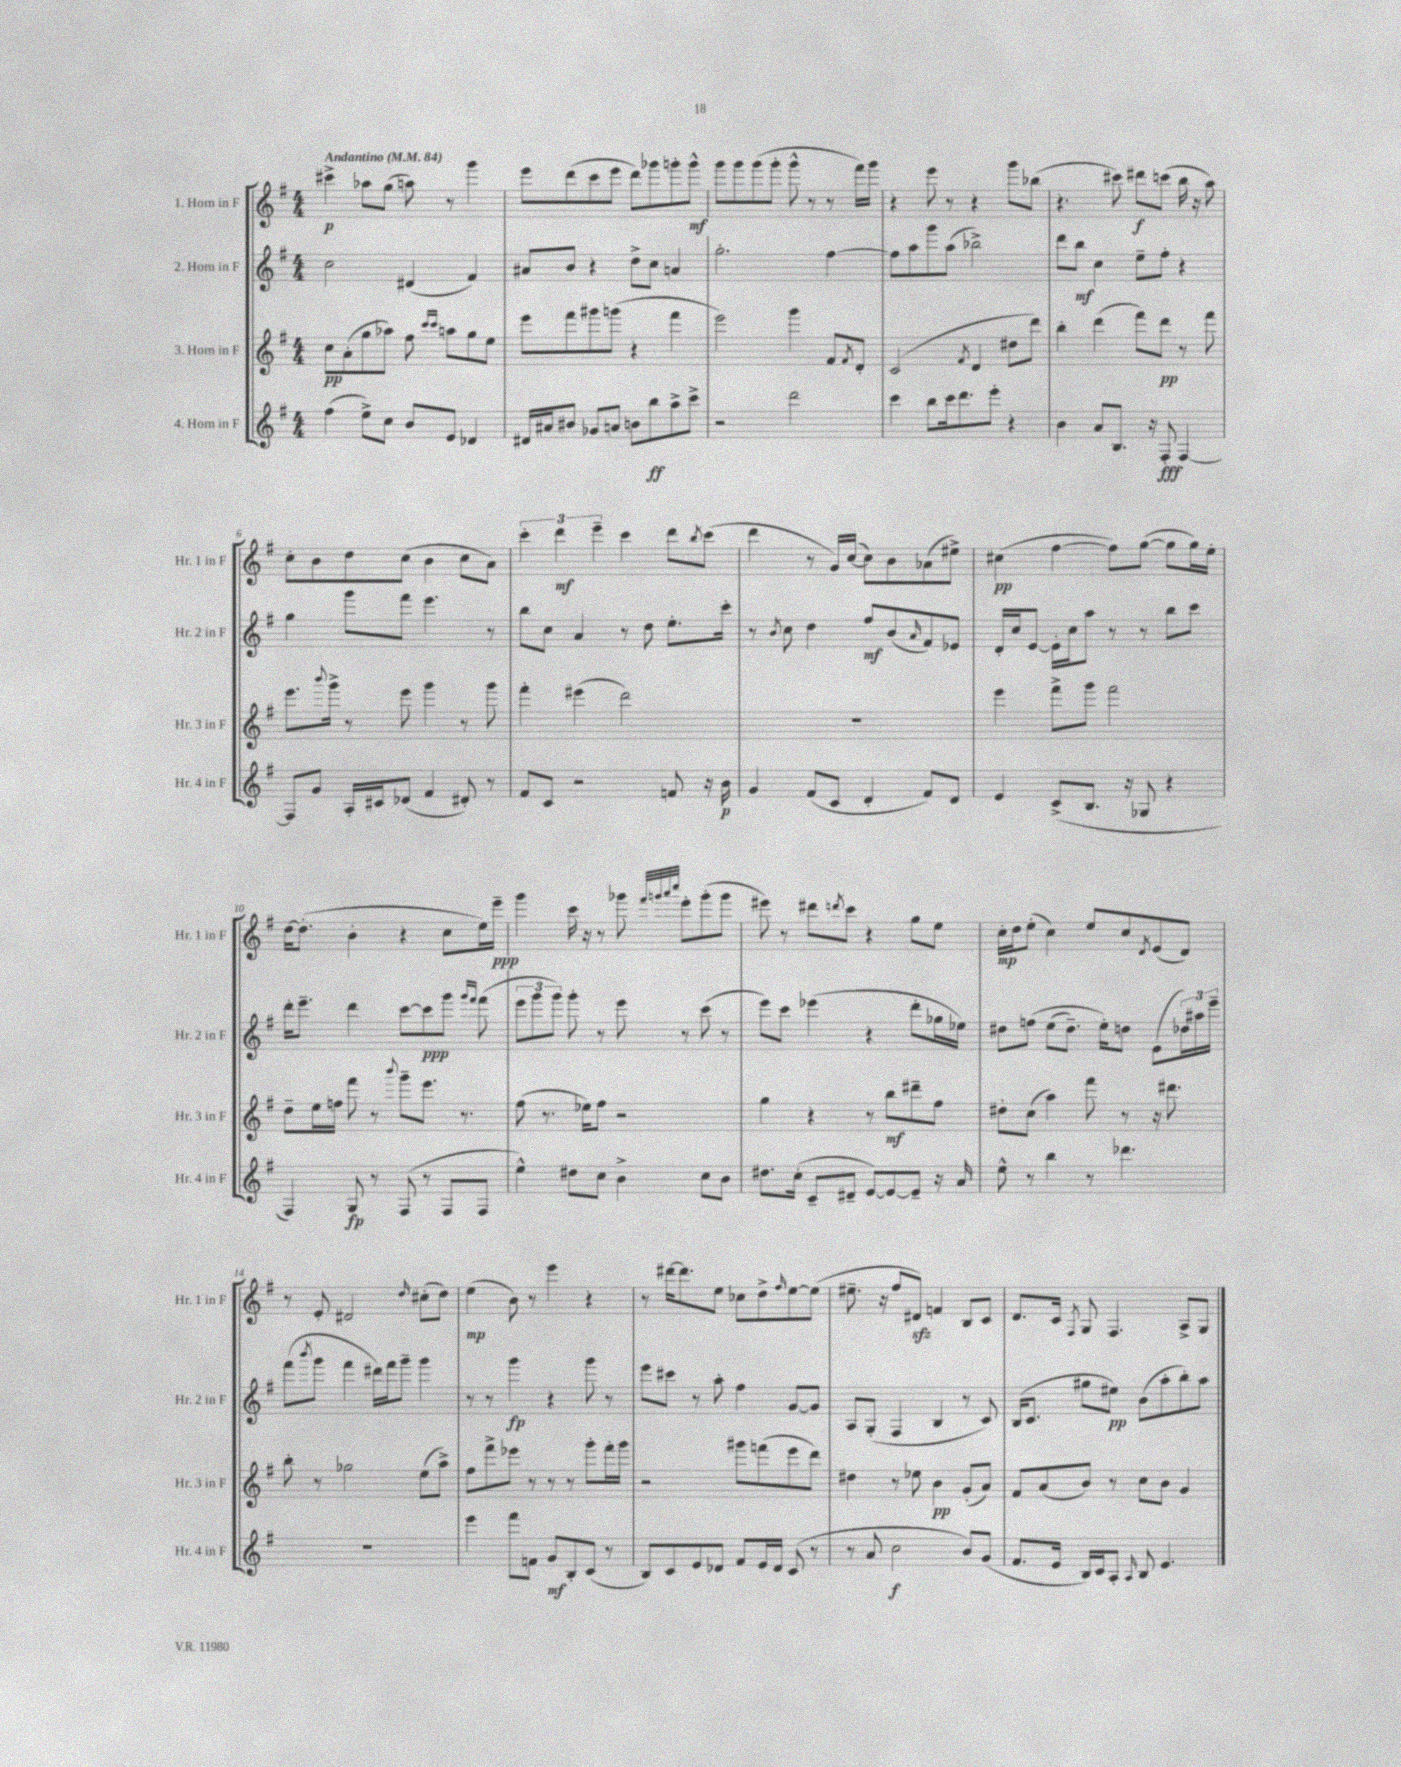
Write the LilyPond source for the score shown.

<<
\new StaffGroup <<
\new Staff = "s0" \with { instrumentName = "1. Horn in F" shortInstrumentName = "Hr. 1 in F" } {
    \clef treble \key g \major \numericTimeSignature \time 4/4 \tempo "Andantino" 4 = 84
    cis'''4->\p aes''8 g''8( a''8) r8 g'''4 |
    e'''8 d'''8( c'''8 e'''8 d'''8) ges'''8 g'''8-. g'''8-^\mf |
    g'''8 g'''8 g'''8( g'''8-. g'''8-^ r8 r8 fis'''16) g'''16 |
    r4 e'''8 r8 r4 g'''8 bes''8( |
    r4. cis'''8) dis'''8\f c'''8( b''16 r16 a''8) |
    c''8-. b'8 d''8 c''8( b'4 c''8 a'8) |
    \tuplet 3/2 { c'''4-. d'''4\mf e'''4-- } c'''4 d'''8 \acciaccatura { b''8 } c'''8( |
    d'''4 r8 g'16) c''16~( c''8) b'8 aes'8( eis''8->) |
    cis''4\pp( fis''4~ fis''8) g''8~( g''8 g''16) e''16-. |
    d''16~ d''8.-.( b'4-. r4 c''8 e''16) e'''16--\ppp |
    g'''4 c'''16 r16 r8 ges'''8 \grace { fis'''32 g'''32 a'''32 c''''32 } e'''8-. g'''8-.( g'''8 |
    eis'''8) r8 dis'''8 \acciaccatura { d'''8 } c'''8 r4 g''8 e''8 |
    c''16-.\mp d''16 e''8-.( c''4) e''8 c''8 \acciaccatura { d'8 } e'8( d'8) |
    r8 e'8-. dis'2 \grace { d''16 } cis''8-.( d''8) |
    e''4\mp( b'8) r8 e'''4 r4 |
    r8 dis'''16~ dis'''8. e''8 ces''8 d''8-> \grace { fis''16 } e''8~ e''8( |
    eis''8.-- r16 fis''8 dis'8\sfz) f'4 b8 c'8 |
    d'8. c'16 \acciaccatura { fis8 } g8 fis4. a8-> g8 \bar "|." |
}
\new Staff = "s1" \with { instrumentName = "2. Horn in F" shortInstrumentName = "Hr. 2 in F" } {
    \clef treble \key g \major \numericTimeSignature \time 4/4
    c''2 dis'4( fis'4) |
    ais'8 b'8 r4 d''8-> c''8 a'4 |
    g''2.-. fis''4~ |
    fis''8 a''8 g'''8 a''8( bes''2->) |
    d'''8 b''8\mf c''4 e''8-- fis''8-. r4 |
    g''4 g'''8 fis'''8 e'''4. r8 |
    b''8 c''8 a'4 r8 d''8 e''8.-. c'''16-. |
    r8 \acciaccatura { b'8 } c''8 d''4 fis''8\mf b'8( \grace { a'16 } fis'8) ees'8 |
    d'16-. c''16 e'8~ e'16-. c''16 a''8 r8 r8 b''8 c'''8 |
    d'''16-. e'''8.-- d'''4 c'''8~ c'''8\ppp g'''8 \grace { g'''16 fis'''16 } fis'''8( |
    \tuplet 3/2 { e'''8 g'''8 g'''8) } g'''8-. r8 e'''8 r8 c'''8( r8 |
    e'''8) c'''8 ees'''4( r4 d'''8-. ges''16 ees''16) |
    dis''8 f''8\( e''8( dis''8.--) e''16-.\) d''8 e'8( \tuplet 3/2 { des''16) ais''16 e'''16-- } |
    fis'''8( \acciaccatura { b'''8 } g'''8 fis'''4 dis'''16) fis'''16 g'''8-- g'''4 |
    r8 r8 g'''4\fp r4 g'''8 r8 |
    e'''8 cis'''8 r8 a''8-. fis''4 g'8~ g'8 |
    a8 g8-.( fis4 b4 r8 c'8) |
    b16( c'8. gis''8 eis''8\pp) b'8( a''8-. b''8-.) a''8 \bar "|." |
}
\new Staff = "s2" \with { instrumentName = "3. Horn in F" shortInstrumentName = "Hr. 3 in F" } {
    \clef treble \key g \major \numericTimeSignature \time 4/4
    c''8\pp a'8-.( g''8 aes''8) fis''8 \grace { c'''16 c'''16 } a''8 g''8 e''8 |
    e'''8 fis'''8 gis'''8 g'''8( r4 fis'''4 |
    e'''2) g'''4 fis'8 \acciaccatura { fis'8 } d'8-. |
    c'2( \acciaccatura { fis'8 } d'4 dis''8 d'''8) |
    b''4-. d'''4( fis'''8) d'''8\pp r8 fis'''8 |
    e'''8. \appoggiatura { b'''8 } g'''16-> r8 e'''8 g'''4 r8 g'''8 |
    fis'''4-. eis'''4( d'''2) |
    R1 |
    e'''4 fis'''8-> g'''8 fis'''2 |
    d''8-- e''16 f''16 fis'''8 r8 \appoggiatura { b'''8 } g'''8-- e'''8. r8. |
    fis''8( r8. ees''16) fis''8 r2 |
    g''4 r4 r8 b''8\mf dis'''8-- fis''8 |
    dis''8-. c''8( a''4) fis'''8 r8 r16 dis'''8. |
    b''8-. r8 ges''2 e''8( a''8->) |
    fis''8 fis'''8-> ees'''8 r8 r8 r8 g'''8-. fis'''16-. g'''16 |
    r2 gis'''8 f'''8( e'''8 d'''8) |
    dis''4 r8 ees''8 b'4\pp g'8-.( a'8) |
    fis'8 a'8( b'8) r8 c''8 b'8 g'4 \bar "|." |
}
\new Staff = "s3" \with { instrumentName = "4. Horn in F" shortInstrumentName = "Hr. 4 in F" } {
    \clef treble \key g \major \numericTimeSignature \time 4/4
    fis''4( e''8->) c''8 b'8 e'8 des'4 |
    dis'16 ais'16 bis'8 ges'8 a'8 b'8 b''8\ff a''8-> c'''8-> |
    r2 d'''2 |
    c'''4 b''8 c'''16 d'''8. e'''8-. r4 |
    b'4 a'8 b8. r16 fis8-.\fff fis4~ |
    fis8 g'8 a16-. cis'16 des'8( fis'4 dis'8-.) r8 |
    fis'8 c'8 r2 f'8 r16 b'16\p |
    g'4 fis'8( c'8 d'4-. fis'8) d'8 |
    e'4 c'8->( b8. r16 ges8 r4 |
    fis4) g8\fp r8 fis8( r8 fis8 fis8 |
    e''4-^) dis''8 c''8 b'4-> c''8 b'8 |
    dis''8. c''16-.( c'8-- dis'8-- e'8~) e'8~ e'8-- r16 a'16 |
    e''8-^ r8 b''4 r8 des'''4. |
    R1 |
    e'''4 fis'''8 f'8 g'8\mf b8-. c'8( r8 |
    b8) c'8 e'8 des'8 fis'8 e'16 des'16 c'8( r8 |
    r8 a'8 c''2\f b'8) g'8( |
    fis'8. e'16 b16) c'16 a8-. \grace { a16 } b8 e'4. \bar "|." |
}
>>
>>
